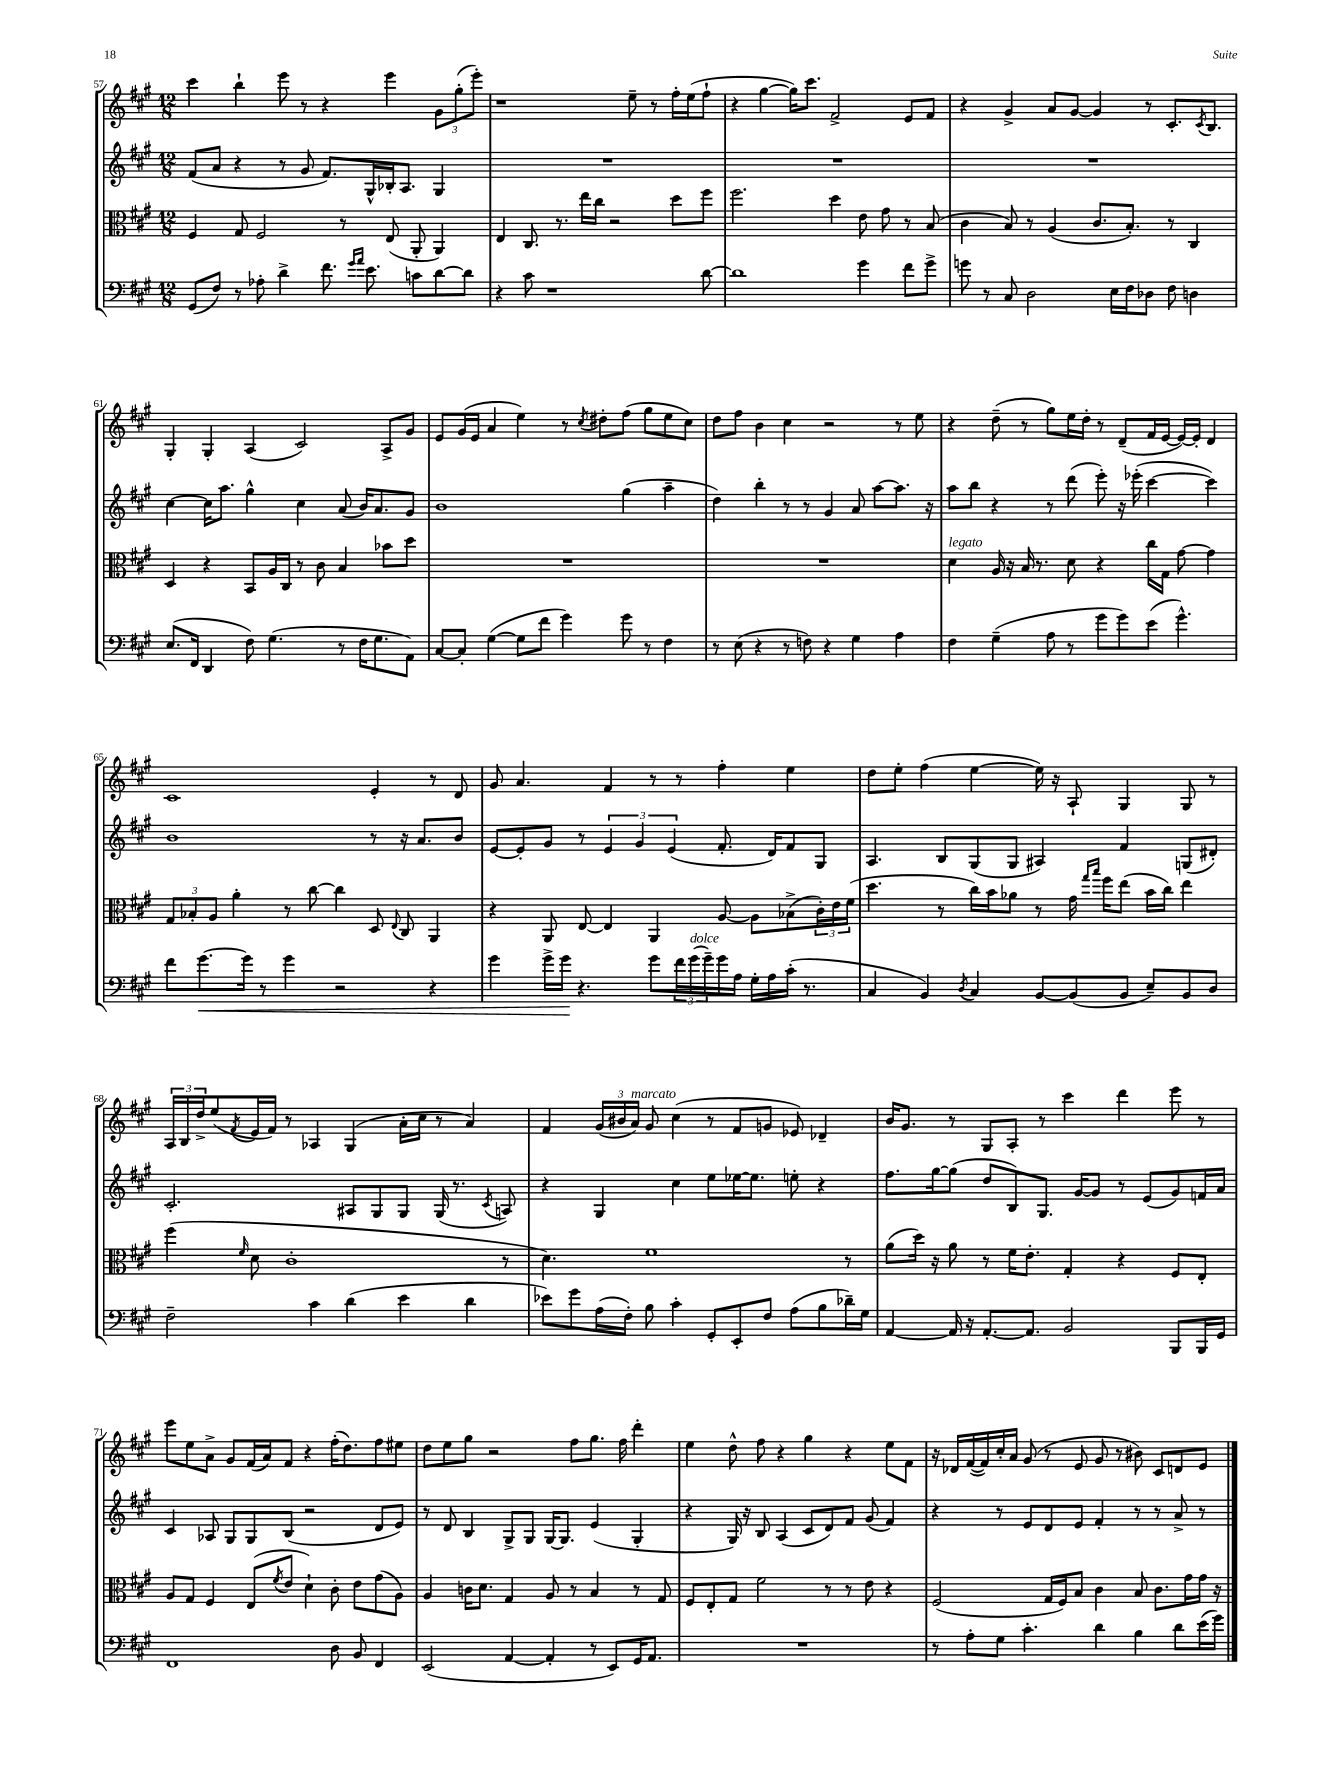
<<
\new StaffGroup <<
\new Staff = "s0" {
    \clef treble \key a \major \numericTimeSignature \time 12/8
    cis'''4 b''4-! e'''8 r8 r4 e'''4 \tuplet 3/2 { gis'8 gis''8-.( e'''8-.) } |
    r1 e''8-- r8 fis''16-. e''16( fis''8-! |
    r4 gis''4~ gis''16) cis'''8. fis'2-> e'8 fis'8 |
    r4 gis'4-> a'8 gis'8~ gis'4 r8 cis'8.-. \acciaccatura { cis'8 } b8. |
    gis4-. gis4-. a4( cis'2) a8-> gis'8 |
    e'8 gis'16( e'16 a'4 e''4) r8 \acciaccatura { cis''8 } dis''8-. fis''8( gis''8 e''8 cis''8) |
    d''8 fis''8 b'4 cis''4 r2 r8 e''8 |
    r4 d''8--( r8 gis''8) e''16 d''16-. r8 d'8--( fis'16 e'16~ e'16~) e'16-. d'4 |
    cis'1 e'4-. r8 d'8 |
    gis'8 a'4. fis'4 r8 r8 fis''4-. e''4 |
    d''8 e''8-. fis''4( e''4~ e''16) r16 a8-! gis4 gis8 r8 |
    \tuplet 3/2 { a16 b16 d''16-> } e''8( \acciaccatura { fis'8 } e'16 fis'16) r8 aes4 gis4( a'16-. cis''16 r8 a'4) |
    fis'4 \tuplet 3/2 { gis'16( bis'16 a'16^\markup { \italic "marcato" }) } gis'8 cis''4( r8 fis'8 g'8 ees'8) des'4-- |
    b'16 gis'8. r8 gis8 a8-. r8 cis'''4 d'''4 e'''8 r8 |
    e'''8 e''8 a'8-> gis'8 fis'16( a'16) fis'8 r4 fis''16-.( d''8.) fis''8 eis''8 |
    d''8 e''8 gis''8 r2 fis''8 gis''8. fis''16 d'''4-. |
    e''4 d''8-^ fis''8 r4 gis''4 r4 e''8 fis'8 |
    r16 des'16 fis'16~( fis'16) cis''16-. a'16 gis'8( r8 e'8 gis'8 r8 bis'8) cis'8 d'8 e'8 \bar "|." |
}
\new Staff = "s1" {
    \clef treble \key a \major \numericTimeSignature \time 12/8
    fis'8( a'8 r4 r8 gis'8 fis'8.) gis16-^ bes16-. a8. gis4 |
    R1. |
    R1. |
    R1. |
    cis''4~ cis''16 a''8. gis''4-^ cis''4 a'8( b'16) a'8. gis'8 |
    b'1 gis''4( a''4-- |
    d''4) b''4-. r8 r8 gis'4 a'8 a''8~ a''8. r16 |
    a''8 b''8 r4 r8 d'''8( e'''8-.) r16 ees'''16-.( cis'''4~ cis'''4) |
    b'1 r8 r16 a'8. b'8 |
    e'8~ e'8-. gis'8 r8 \tuplet 3/2 { e'4 gis'4 e'4( } fis'8.-. d'16) fis'8 gis8 |
    a4. b8 gis8( gis8 ais4) fis'4 g8( dis'8-.) |
    cis'2.-. ais8 gis8 gis8 gis16( r8. \acciaccatura { cis'8 } a8) |
    r4 gis4 cis''4 e''8 ees''16~ ees''8. e''8-. r4 |
    fis''8. gis''16~ gis''8( d''8 b8) gis8. gis'16~ gis'8 r8 e'8( gis'8) f'16 a'16 |
    cis'4 aes8 gis8 gis8 b8( r2 d'8 e'8) |
    r8 d'8 b4 gis8-> gis8 gis16~ gis8. e'4( gis4-. |
    r4 gis16) r16 b8 a4( cis'8 d'8) fis'8 gis'8( fis'4) |
    r4 r8 e'8 d'8 e'8 fis'4-. r8 r8 a'8-> r8 \bar "|." |
}
\new Staff = "s2" {
    \clef alto \key a \major \numericTimeSignature \time 12/8
    fis4 gis8 fis2 r8 e8( a,8-. a,4) |
    e4 cis8. r8. e''16 cis''16 r2 d''8 fis''8 |
    fis''2. d''4 e'8 gis'8 r8 b8( |
    cis'4 b8) r8 a4( cis'8. b8.-.) r8 cis4 |
    d4 r4 b,8 a16 cis16 r8 cis'8 b4 bes'8 d''8 |
    R1. |
    R1. |
    d'4^\markup { \italic "legato" } a16 r16 b16 r8. d'8 r4 cis''16 gis16 gis'8~ gis'4 |
    \tuplet 3/2 { gis8 bes8-. a8 } a'4-. r8 cis''8~ cis''4 d8 \appoggiatura { e8 } cis8 a,4 |
    r4 a,8 e8~ e4 a,4 a8~ a8 bes8->( \tuplet 3/2 { cis'16-.) e'16 fis'16( } |
    d''4. r8 cis''16) b'16 aes'8 r8 gis'16 \grace { gis''16 b''16 } fis''16 e''8( b'16 cis''16) e''4 |
    fis''4( \grace { fis'16 } d'8 cis'1-. r8 |
    d'4.) fis'1 r8 |
    a'8( d''16) r16 a'8 r8 fis'16 e'8.-. gis4-. r4 fis8 e8-. |
    a8 gis8 fis4 e8( \acciaccatura { fis'8 } e'8 d'4-!) cis'8-. e'8 gis'8( a8) |
    a4 c'16 d'8. gis4 a8 r8 b4 r8 gis8 |
    fis8 e8-. gis8 fis'2 r8 r8 e'8 r4 |
    fis2( gis16 fis16) b8 cis'4 b8 cis'8. gis'16 gis'16 r16 \bar "|." |
}
\new Staff = "s3" {
    \clef bass \key a \major \numericTimeSignature \time 12/8
    gis,8( fis8) r8 aes8-. d'4-> fis'8. \grace { gis'16 a'16 } e'8. c'8 d'8~ d'8 |
    r4 cis'8 r1 d'8~ |
    d'1 gis'4 fis'8 gis'8-> |
    g'8 r8 cis8 d2 e16 fis16 des8 fis8 d4 |
    e8.( fis,16 d,4 fis8) gis4.( r8 fis16 gis8. a,8) |
    cis8~ cis8-. gis4~( gis8 fis'8 gis'4) gis'8 r8 fis4 |
    r8 e8( r4 r8 f8) r4 gis4 a4 |
    fis4 gis4--( a8 r8 gis'8 gis'8) e'8( gis'4.-^) |
    fis'8 gis'8.~\< gis'16 r8 gis'4 r2 r4 |
    gis'4 gis'16-> gis'16\! r4. gis'8 \tuplet 3/2 { fis'16 gis'16^\markup { \italic "dolce" }( gis'16--) } gis'16 a16 gis16-. a16 cis'16-.( r8. |
    cis4 b,4) \acciaccatura { d8 } cis4 b,8~ b,8( b,8 e8--) b,8 d8 |
    fis2-- cis'4 d'4( e'4 d'4 |
    ees'8) gis'8 a16( fis16-.) b8 cis'4-. gis,8-. e,8-. fis8 a8( b8 des'16--) gis16 |
    a,4~ a,16 r16 a,8.~-. a,8. b,2 b,,8 b,,16 gis,16 |
    fis,1 d8 b,8 fis,4 |
    e,2( a,4~ a,4-. r8 e,8) gis,16 a,8. |
    R1. |
    r8 a8-. gis8 cis'4.-. d'4 b4 d'8 e'16( gis'16) \bar "|." |
}
>>
>>
\layout { \context { \Score currentBarNumber = #57 } }
